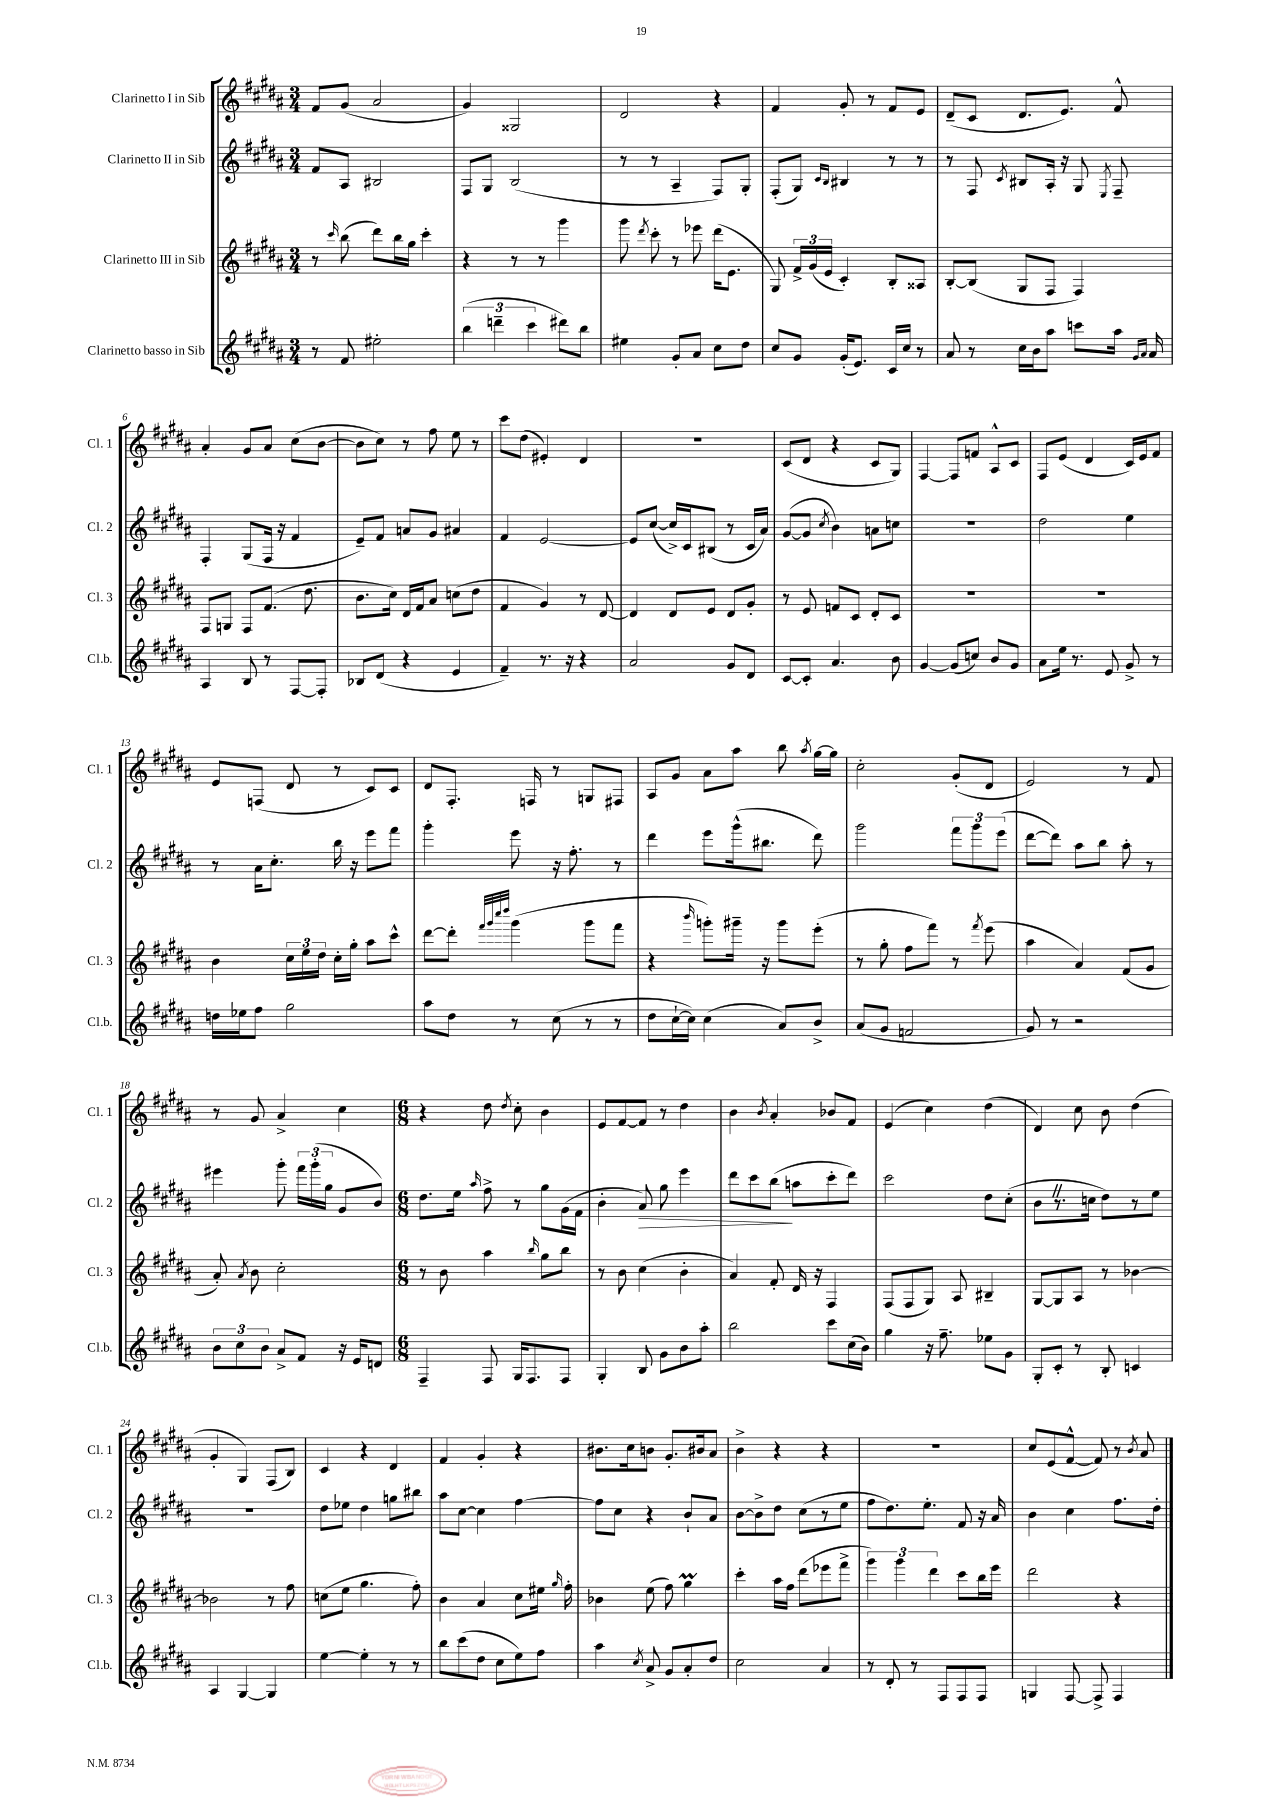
<<
\new StaffGroup <<
\new Staff = "s0" \with { instrumentName = "Clarinetto I in Sib" shortInstrumentName = "Cl. 1" } {
    \clef treble \key b \major \numericTimeSignature \time 3/4
    \autoBeamOff fis'8[ gis'8]( ais'2 |
    gis'4) gisis2 |
    dis'2 r4 |
    fis'4 gis'8-. r8 fis'8[ e'8] |
    dis'8[--( cis'8] dis'8.[ e'8.]) fis'8-^ |
    ais'4-. gis'8[ ais'8] cis''8[( b'8]~ |
    b'8[ cis''8]) r8 fis''8 e''8 r8 |
    cis'''8[ dis''8]( eis'4-.) dis'4 |
    R2. |
    cis'8[( dis'8] r4 cis'8[ gis8]) |
    fis4~ fis8[ f'8] ais8[-^ cis'8] |
    fis8[ e'8]( dis'4 cis'16[) e'16 fis'8] |
    e'8[ f8]( dis'8 r8 cis'8[) cis'8] |
    dis'8[ fis8.]-. f16 r8 g8[ fis8] |
    ais8[ gis'8] ais'8[ ais''8] b''8 \acciaccatura { ais''8 } gis''16[~ gis''16] |
    cis''2-. gis'8[-.( dis'8] |
    e'2) r8 fis'8 |
    r8 gis'8 ais'4-> cis''4 |
    \numericTimeSignature \time 6/8 r4 dis''8 \acciaccatura { dis''8 } cis''8-. b'4 |
    e'8[ fis'8~ fis'8] r8 dis''4 |
    b'4 \acciaccatura { b'8 } ais'4-. bes'8[ fis'8] |
    e'4( cis''4) dis''4( |
    dis'4) cis''8 b'8 dis''4( |
    gis'4-. gis4) fis8[( b8]) |
    cis'4 r4 dis'4 |
    fis'4 gis'4-. r4 |
    bis'8.[ cis''16 b'8] gis'8.[-. bis'16 ais'8] |
    b'4-> r4 r4 |
    R2. |
    cis''8[ e'8( fis'8]~-^ fis'8) r8 \acciaccatura { b'8 } ais'8 \bar "|." |
}
\new Staff = "s1" \with { instrumentName = "Clarinetto II in Sib" shortInstrumentName = "Cl. 2" } {
    \clef treble \key b \major \numericTimeSignature \time 3/4
    \autoBeamOff fis'8[ ais8] bis2 |
    fis8[ gis8] b2( |
    r8 r8 ais4-- fis8[) gis8]-. |
    fis8[-.( gis8]) \grace { cis'16[ b16] } bis4 r8 r8 |
    r8 fis8 \acciaccatura { cis'8 } bis8[ ais16]-. r16 gis8 \acciaccatura { e8 } fis8-- |
    fis4-. gis8[( fis16] r16 fis'4 |
    e'8[--) fis'8] a'8[ gis'8] ais'4 |
    fis'4 e'2~ |
    e'8[ cis''8]~( cis''16[->) cis'16 bis8]( r8 cis'16[ ais'16]) |
    gis'8[~( gis'8] \acciaccatura { cis''8 } b'4) a'8[ c''8] |
    R2. |
    dis''2 e''4 |
    r8 ais'16[ cis''8.]-. b''16 r16 e'''8[ fis'''8] |
    gis'''4-. e'''8 r16 fis''8.-. r8 |
    dis'''4 e'''8[ gis'''16-^( bis''8.] dis'''8) |
    gis'''2 \tuplet 3/2 { fis'''8[ gis'''8 e'''8]( } |
    dis'''8[~ dis'''8]) ais''8[ b''8] ais''8-. r8 |
    eis'''4 gis'''8-. \tuplet 3/2 { fis'''16[ gis'''16-.( gis''16] } gis'8[ b'8]) |
    \numericTimeSignature \time 6/8 dis''8.[ e''16] \grace { ais''16 } fis''8-> r8 gis''8[ gis'16( fis'16] |
    b'4-. ais'8\>) gis''8 e'''4 |
    dis'''8[ cis'''8 b''8]\!( a''8[ cis'''8-. dis'''8]) |
    cis'''2 dis''8[ cis''8]-.( |
    b'8[ \once \override BreathingSign.text = \markup { \musicglyph "scripts.caesura.straight" } \breathe r8. c''16] dis''8[) r8 e''8] |
    R2. |
    dis''8[ ees''8] dis''4 g''8[ bis''8] |
    ais''8[ cis''8]~ cis''4 fis''4~ |
    fis''8[ cis''8] r4 b'8[-! ais'8] |
    b'8[~ b'8-> dis''8] cis''8[( r8 e''8] |
    fis''8[ dis''8.) e''8.]-. fis'8 r16 ais'16 |
    b'4 cis''4 fis''8.[ dis''16]-. \bar "|." |
}
\new Staff = "s2" \with { instrumentName = "Clarinetto III in Sib" shortInstrumentName = "Cl. 3" } {
    \clef treble \key b \major \numericTimeSignature \time 3/4
    \autoBeamOff r8 \grace { cis'''16 } b''8( dis'''8[) b''16 gis''16] cis'''4-. |
    r4 r8 r8 gis'''4 |
    gis'''8 \acciaccatura { dis'''8 } cis'''8-. r8 ees'''8 dis'''16[( e'8.] |
    gis8) \tuplet 3/2 { fis'16[-> gis'16( e'16] } cis'4-.) b8[-. aisis8] |
    b8[~-. b8]( gis8[ fis8] fis4) |
    fis8[ g8] fis8[ fis'8.]( dis''8. |
    b'8.[ cis''16]) dis'16[ fis'16 ais'8] c''8[( dis''8] |
    fis'4 gis'4) r8 dis'8~ |
    dis'4 dis'8[ e'8] dis'8[ gis'8]-. |
    r8 e'8 f'8[ cis'8] dis'8[-. cis'8] |
    R2. |
    R2. |
    b'4 \tuplet 3/2 { cis''16[ e''16 dis''16] } cis''16[-. gis''16]-. ais''8[ cis'''8]-^ |
    dis'''8[~ dis'''8]-. \grace { fis'''32[ gis'''32 cis''''32 dis''''32] } gis'''4( gis'''8[ fis'''8] |
    r4 \grace { b'''16 } g'''8[-.) gis'''16]-- r16 gis'''8[ e'''8]-.( |
    r8 gis''8-. fis''8[ fis'''8]) r8 \acciaccatura { fis'''8 } e'''8( |
    ais''4 ais'4) fis'8[( gis'8] |
    ais'8-.) \acciaccatura { ais'8 } b'8 cis''2-. |
    \numericTimeSignature \time 6/8 r8 b'8 ais''4 \grace { b''16 } gis''8[ b''8] |
    r8 b'8 cis''4( b'4-. |
    ais'4) fis'8-. dis'16 r16 fis4 |
    fis8[( fis8 gis8]) ais8 bis4-- |
    gis8[~ gis8 ais8] r8 bes'4~ |
    bes'2 r8 fis''8 |
    c''8[( e''8] gis''4. fis''8-.) |
    b'4 ais'4 cis''8[ eis''16] \grace { gis''16 } fis''16-. |
    bes'4 e''8( fis''8) gis''4\prall |
    cis'''4-. ais''16[ fis''16] dis'''8[( ees'''8 fis'''8]-> |
    \tuplet 3/2 { gis'''4) gis'''4 dis'''4 } cis'''8[ b''16 e'''16] |
    dis'''2 r4 \bar "|." |
}
\new Staff = "s3" \with { instrumentName = "Clarinetto basso in Sib" shortInstrumentName = "Cl.b." } {
    \clef treble \key b \major \numericTimeSignature \time 3/4
    \autoBeamOff r8 fis'8 eis''2-. |
    \tuplet 3/2 { b''4( d'''4-- cis'''4 } dis'''8[) b''8] |
    eis''4 gis'8[-. ais'8] cis''8[ dis''8] |
    cis''8[ gis'8] gis'16[-.( e'8.]) cis'16[ cis''16] r8 |
    ais'8 r8 cis''16[ b'16 ais''8] c'''8[ ais''16] \grace { gis'16[ ais'16] } ais'16 |
    ais4 b8 r8 fis8[~ fis8]-. |
    bes8[ dis'8]( r4 e'4 |
    fis'4--) r8. r16 r4 |
    ais'2 gis'8[ dis'8] |
    cis'8[~ cis'8]-. ais'4. b'8 |
    gis'4~ gis'8[( c''8]) b'8[ gis'8] |
    ais'8[ e''16] r8. e'8 gis'8-> r8 |
    d''16[ ees''16 fis''8] gis''2 |
    ais''8[ dis''8] r8 cis''8( r8 r8 |
    dis''8[ cis''16~-! cis''16]) cis''4( ais'8[) b'8]-> |
    ais'8[( gis'8] f'2 |
    gis'8) r8 r2 |
    \tuplet 3/2 { b'8[ cis''8 b'8] } ais'8[-> fis'8] r16 e'16[ d'8] |
    \numericTimeSignature \time 6/8 fis4-- fis8 gis16[ fis8. fis8] |
    gis4-. b8 gis'8[ b'8 ais''8]-. |
    b''2 cis'''8[ cis''16( b'16]) |
    gis''4 r16 fis''8.-- ees''8[ gis'8] |
    gis8[-. cis'8]-. r8 b8-. c'4 |
    ais4 gis4~ gis4 |
    e''4~ e''4-. r8 r8 |
    b''8[ cis'''8( dis''8] cis''8[ e''8) fis''8] |
    ais''4 \acciaccatura { cis''8 } ais'8-> gis'8[ ais'8-. dis''8] |
    cis''2 ais'4 |
    r8 dis'8-. r8 fis8[ fis8 fis8] |
    g4 fis8~ fis8-> fis4 \bar "|." |
}
>>
>>
